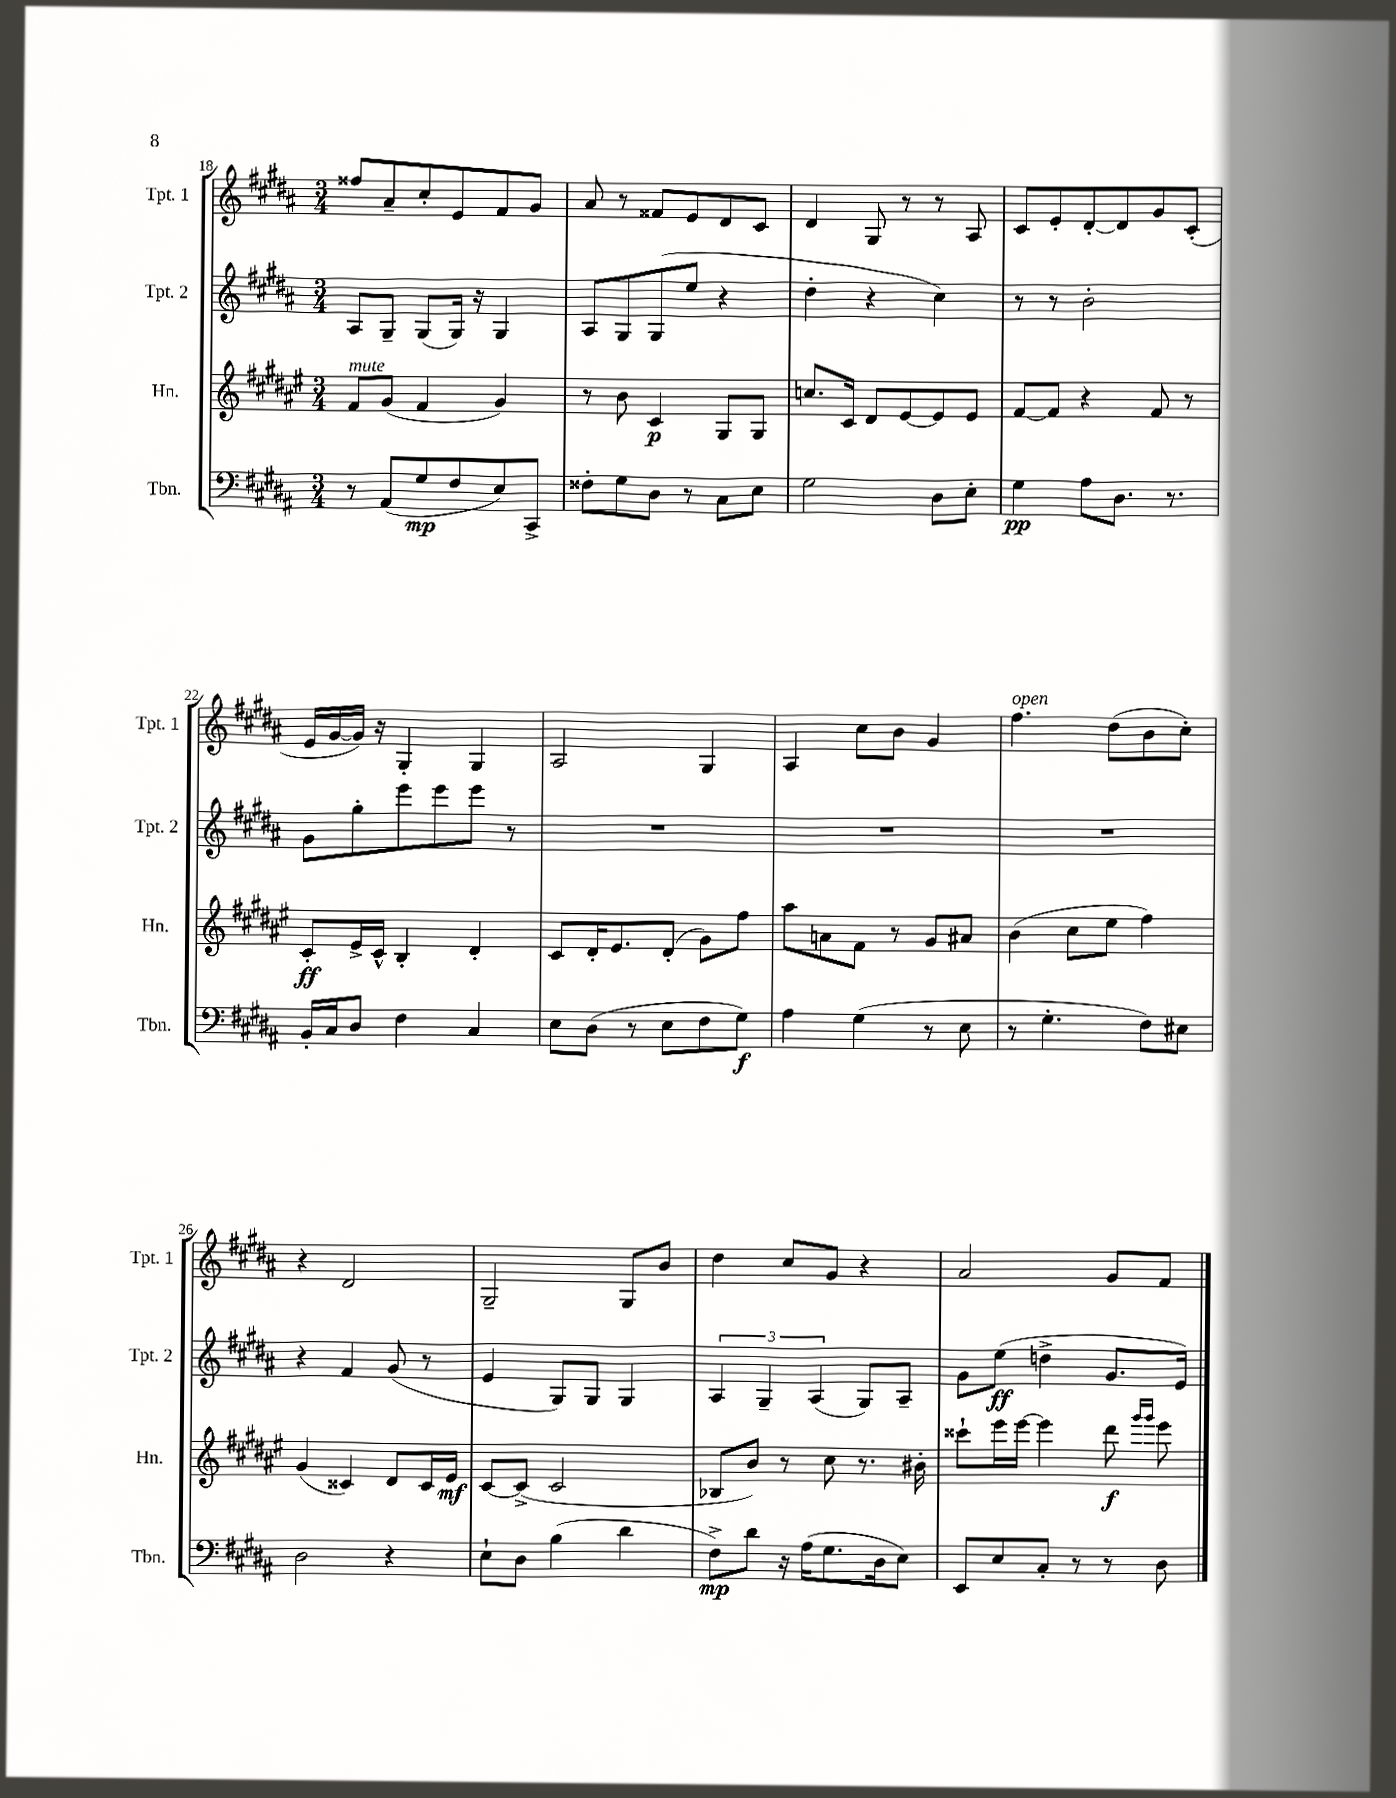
<<
\new StaffGroup <<
\new Staff = "s0" \with { instrumentName = "Tpt. 1" shortInstrumentName = "Tpt. 1" } {
    \clef treble \key b \major \numericTimeSignature \time 3/4
    fisis''8 ais'8-- cis''8-. e'8 fis'8 gis'8 |
    ais'8 r8 fisis'8 e'8 dis'8 cis'8 |
    dis'4 gis8 r8 r8 ais8 |
    cis'8 e'8-. dis'8~-. dis'8 gis'8 cis'8-.( |
    e'16 gis'16~ gis'16) r16 gis4-. gis4 |
    ais2 gis4 |
    ais4 cis''8 b'8 gis'4 |
    fis''4.^\markup { \italic "open" } dis''8( b'8 cis''8-.) |
    r4 dis'2 |
    gis2-- gis8 b'8 |
    dis''4 cis''8 gis'8 r4 |
    ais'2 gis'8 fis'8 \bar "|." |
}
\new Staff = "s1" \with { instrumentName = "Tpt. 2" shortInstrumentName = "Tpt. 2" } {
    \clef treble \key b \major \numericTimeSignature \time 3/4
    ais8 gis8-- gis8( gis16) r16 gis4 |
    ais8 gis8 gis8( e''8 r4 |
    dis''4-. r4 cis''4) |
    r8 r8 b'2-. |
    gis'8 gis''8-. e'''8 e'''8 e'''8 r8 |
    R2. |
    R2. |
    R2. |
    r4 fis'4 gis'8( r8 |
    e'4 gis8) gis8 gis4 |
    \tuplet 3/2 { ais4 gis4-- ais4( } gis8) ais8-- |
    gis'8 e''8\ff( d''4-> gis'8. e'16) \bar "|." |
}
\new Staff = "s2" \with { instrumentName = "Hn." shortInstrumentName = "Hn." } {
    \clef treble \key fis \major \numericTimeSignature \time 3/4
    fis'8^\markup { \italic "mute" } gis'8( fis'4 gis'4) |
    r8 b'8 cis'4\p gis8 gis8 |
    c''8. cis'16 dis'8 eis'8~ eis'8 eis'8 |
    fis'8~ fis'8 r4 fis'8 r8 |
    cis'8-.\ff eis'16-> cis'16-^ b4-. dis'4-. |
    cis'8 dis'16-. eis'8. dis'8-.( gis'8) fis''8 |
    ais''8 a'8 fis'8 r8 gis'8 ais'8 |
    b'4( cis''8 eis''8 fis''4) |
    gis'4( cisis'4) dis'8 cisis'16 eis'16\mf |
    cis'8~ cis'8->( cis'2 |
    bes8 b'8) r8 cis''8 r8. bis'16-. |
    cisis'''8-! eis'''16 eis'''16~ eis'''4 dis'''8\f \grace { gis'''16 gis'''16 } eis'''8 \bar "|." |
}
\new Staff = "s3" \with { instrumentName = "Tbn." shortInstrumentName = "Tbn." } {
    \clef bass \key b \major \numericTimeSignature \time 3/4
    r8 ais,8( gis8\mp fis8 e8) cis,8-> |
    fisis8-. gis8 dis8 r8 cis8 e8 |
    gis2 dis8 e8-. |
    gis4\pp ais8 dis8. r8. |
    b,16-. cis16 dis8 fis4 cis4 |
    e8 dis8( r8 e8 fis8 gis8\f) |
    ais4 gis4( r8 e8 |
    r8 gis4.-. fis8) eis8 |
    dis2 r4 |
    e8-! dis8 b4( dis'4 |
    fis8->\mp) dis'8 r16 ais16( gis8. dis16 e8) |
    e,8 e8 cis8-. r8 r8 dis8 \bar "|." |
}
>>
>>
\layout { \context { \Score currentBarNumber = #18 } }
